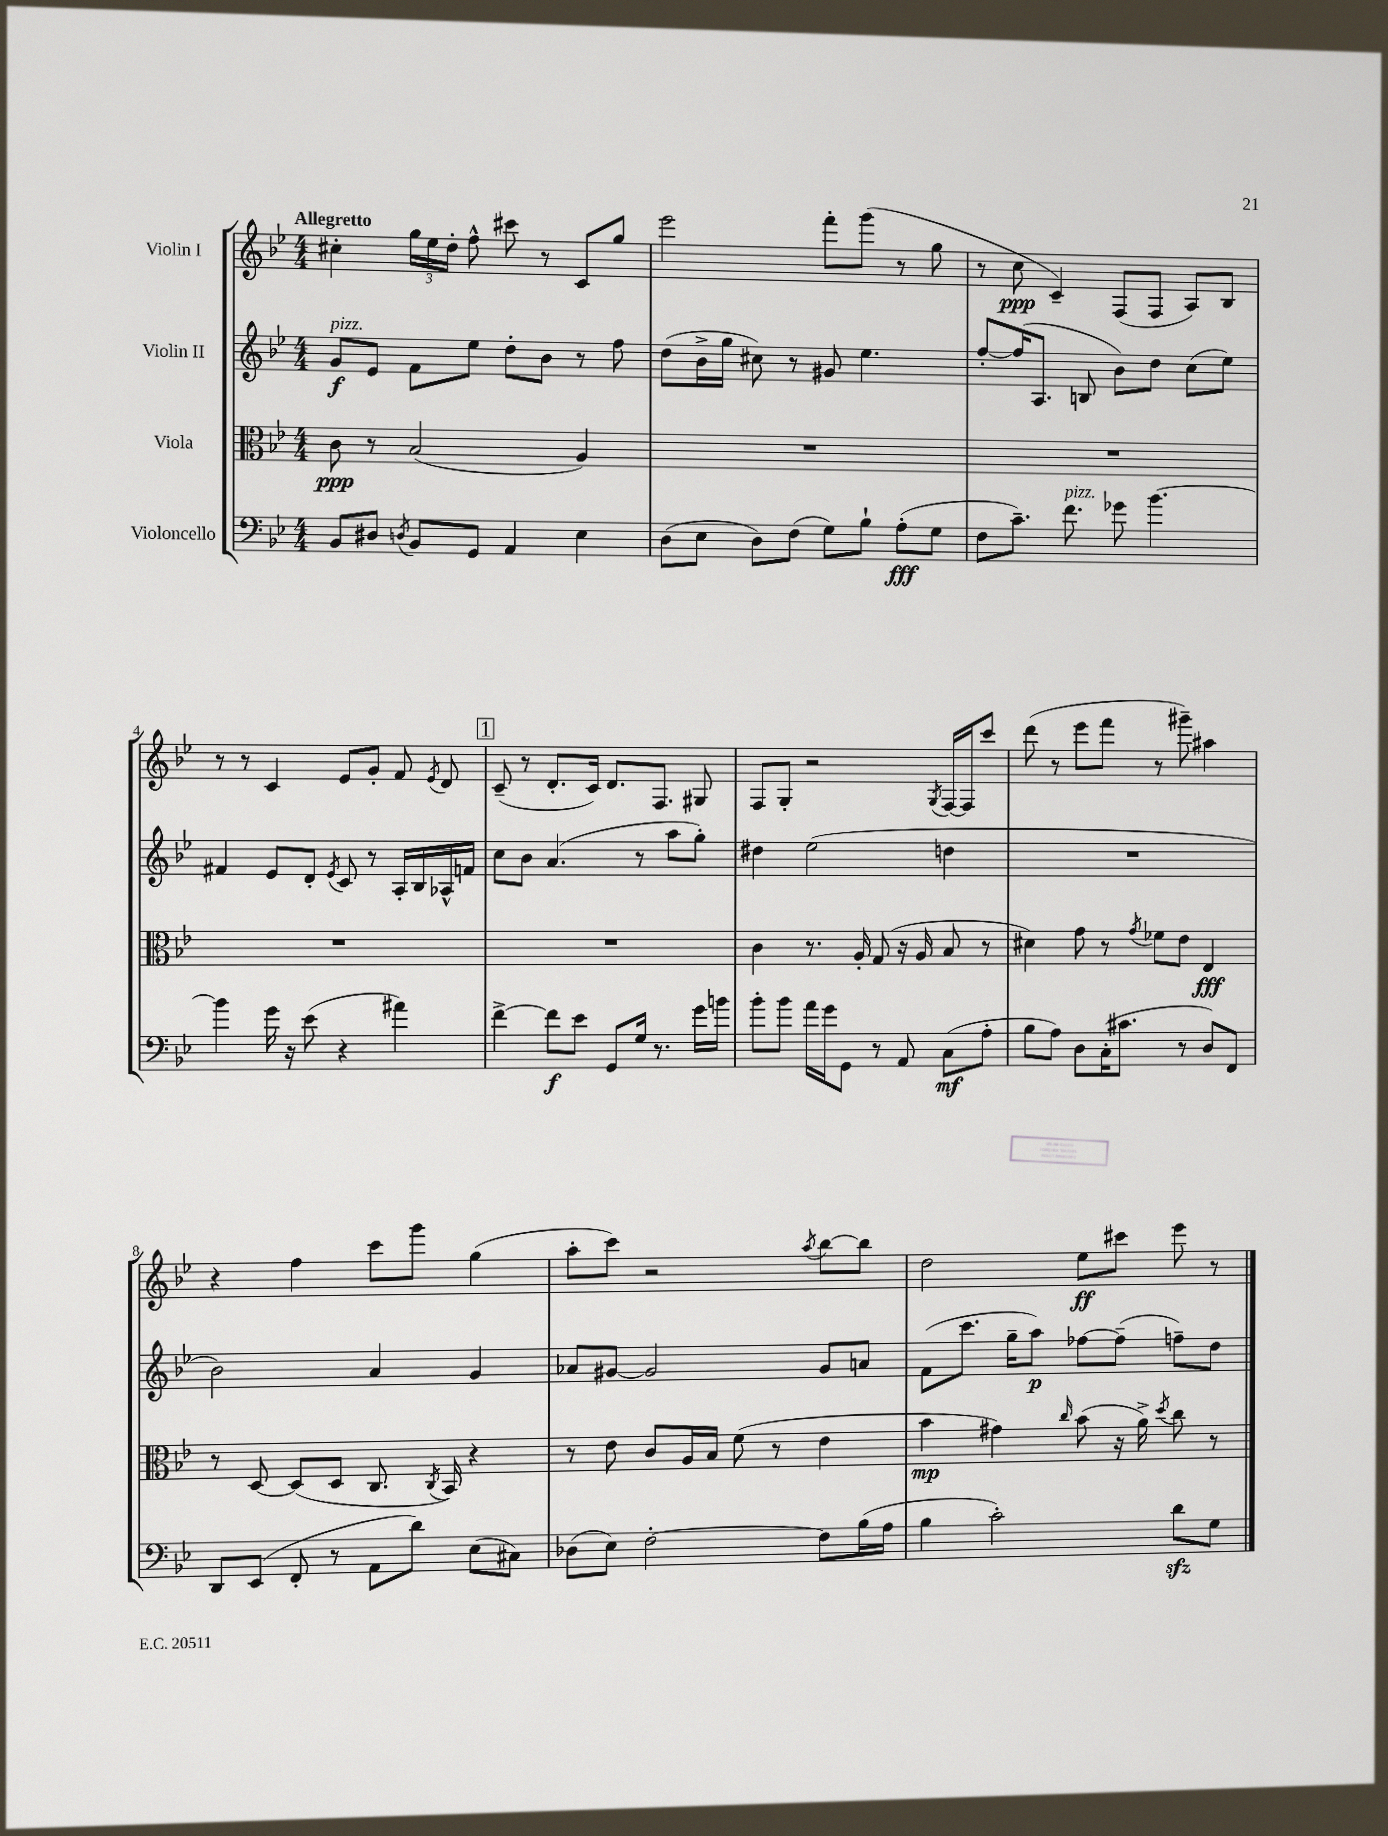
<<
\new StaffGroup <<
\new Staff = "s0" \with { instrumentName = "Violin I" } {
    \clef treble \key bes \major \numericTimeSignature \time 4/4 \tempo "Allegretto"
    \autoBeamOff cis''4-. \tuplet 3/2 { g''16[ ees''16 d''16]-. } f''8-^ cis'''8 r8 c'8[ g''8] |
    ees'''2 f'''8[-. g'''8]( r8 g''8 |
    r8 c''8\ppp c'4--) f8[( f8] a8[) bes8] |
    r8 r8 c'4 ees'8[ g'8]-. f'8 \acciaccatura { ees'8 } d'8 |
    \mark \markup { \box "1" } c'8--( r8 d'8.[-. c'16]) d'8.[ f8.] gis8 |
    f8[ g8]-. r2 \acciaccatura { g8 } f16[~ f16 c'''8] |
    d'''8( r8 ees'''8[ f'''8] r8 gis'''8--) ais''4 |
    r4 f''4 c'''8[ g'''8] g''4( |
    a''8[-. c'''8]) r2 \acciaccatura { a''8 } bes''8[~ bes''8] |
    d''2 ees''8[\ff cis'''8] ees'''8 r8 \bar "|." |
}
\new Staff = "s1" \with { instrumentName = "Violin II" } {
    \clef treble \key bes \major \numericTimeSignature \time 4/4
    \autoBeamOff g'8[\f^\markup { \italic "pizz." } ees'8] f'8[ ees''8] d''8[-. bes'8] r8 f''8 |
    d''8[( bes'16-> g''16] cis''8) r8 gis'8 ees''4. |
    f''8[~-. f''16( a8.] b8 bes'8[) d''8] c''8[( ees''8]) |
    fis'4 ees'8[ d'8]-. \acciaccatura { ees'8 } c'8 r8 a16[-. bes16 aes16-^ f'16] |
    \mark \markup { \box "1" } c''8[ bes'8] a'4.( r8 a''8[ g''8]-.) |
    dis''4 ees''2( d''4 |
    R1 |
    bes'2) a'4 g'4 |
    aes'8[ gis'8]~ gis'2 gis'8[ a'8] |
    f'8[( c'''8.] g''16[-- a''8]\p) fes''8[~ fes''8]--( f''8[--) d''8] \bar "|." |
}
\new Staff = "s2" \with { instrumentName = "Viola" } {
    \clef alto \key bes \major \numericTimeSignature \time 4/4
    \autoBeamOff c'8\ppp r8 bes2( a4) |
    R1 |
    R1 |
    R1 |
    \mark \markup { \box "1" } R1 |
    c'4 r8. a16-. g8( r16 a16 bes8 r8 |
    dis'4) g'8 r8 \acciaccatura { g'8 } fes'8[ ees'8] ees4\fff |
    r8 d8~ d8[( d8] c8. \acciaccatura { c8 } bes,16) r4 |
    r8 ees'8 c'8[ a16 bes16] f'8( r8 ees'4 |
    bes'4\mp gis'4) \grace { c''16 } bes'8( r16 a'16->) \acciaccatura { d''8 } c''8 r8 \bar "|." |
}
\new Staff = "s3" \with { instrumentName = "Violoncello" } {
    \clef bass \key bes \major \numericTimeSignature \time 4/4
    \autoBeamOff bes,8[ dis8] \acciaccatura { d8 } bes,8[ g,8] a,4 ees4 |
    d8[( ees8] d8[) f8]( g8[) bes8]-! a8[-.\fff( g8] |
    f8[ c'8.]--) f'8.^\markup { \italic "pizz." } ges'8 bes'4.~ |
    bes'4 g'16 r16 ees'8( r4 ais'4) |
    \mark \markup { \box "1" } f'4~-> f'8[\f ees'8] g,8[ g16] r8. g'16[ b'16] |
    bes'8[-. bes'8] a'16[ g'16 g,8] r8 a,8 c8[\mf( a8]-. |
    bes8[ a8]) d8[ c16-.( cis'8.] r8 d8[) f,8] |
    d,8[ ees,8]( f,8-. r8 a,8[ d'8]) ees8[( cis8]) |
    des8[( ees8]) f2~-. f8[ bes16( a16] |
    bes4 c'2-.) d'8[\sfz g8] \bar "|." |
}
>>
>>
